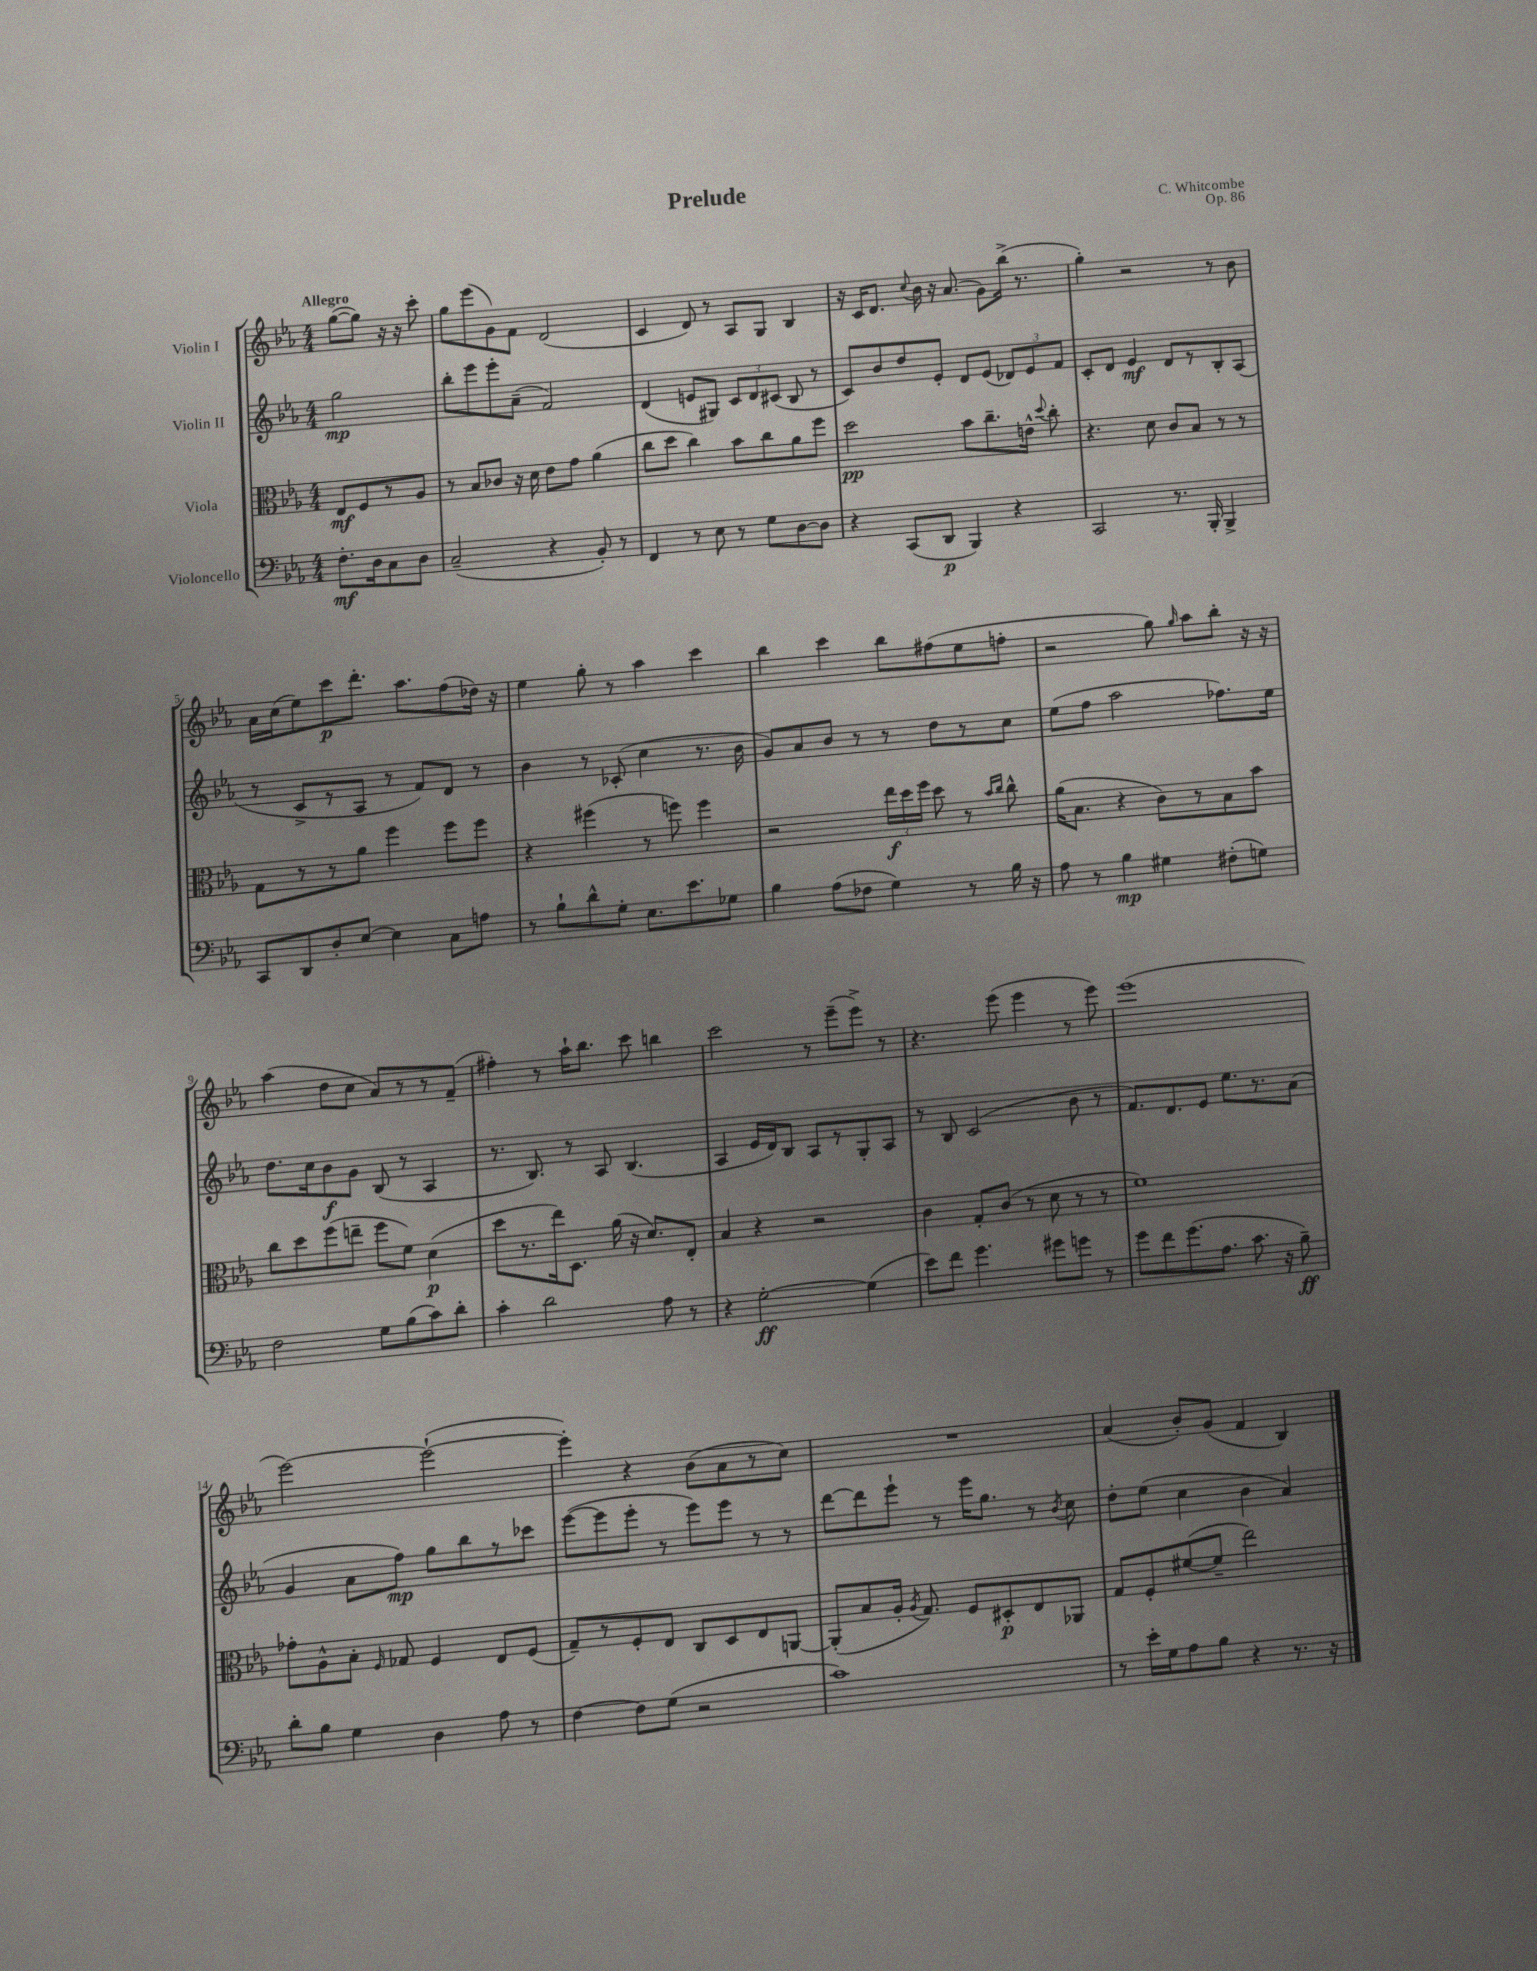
\header { title = "Prelude" composer = "C. Whitcombe" opus = "Op. 86" }
<<
\new StaffGroup <<
\new Staff = "s0" \with { instrumentName = "Violin I" } {
    \clef treble \key ees \major \numericTimeSignature \time 4/4 \partial 2 \tempo "Allegro"
    \autoBeamOff g''8[~( g''8]) r16 r16 c'''8-. |
    g''8[ ees'''8( g'8) f'8] d'2( |
    c'4 d'8) r8 aes8[ g8] bes4 |
    r16 c'16[ d'8.] \appoggiatura { c''8 } bes'16 r16 aes'8.( g'8[) bes''16]->( r8. |
    g''4-.) r2 r8 bes'8 |
    aes'16[ c''16( ees''8) c'''8\p d'''8.]-. aes''8.[ f''8( des''16]) r16 |
    ees''4 g''8-. r8 aes''4 c'''4 |
    bes''4 c'''4 bes''8[ fis''8( ees''8 f''8]-. |
    r2 g''8) \grace { g''16 } aes''8[ bes''8]-. r16 r16 |
    aes''4( d''8[ c''8] aes'8[) r8 r8 f'8]--( |
    fis''4-.) r8 aes''16[-! bes''8.] c'''8 b''4 |
    c'''2 r8 ees'''8[--( ees'''8]->) r8 |
    r4. ees'''8( ees'''4 r8 ees'''8) |
    ees'''1( |
    ees'''2~) ees'''2~-!( |
    ees'''4-.) r4 bes'8[( aes'8 r8 c''8]) |
    R1 |
    aes'4( bes'8[-.) g'8]( f'4 bes4) \bar "|." |
}
\new Staff = "s1" \with { instrumentName = "Violin II" } {
    \clef treble \key ees \major \numericTimeSignature \time 4/4 \partial 2
    \autoBeamOff g''2\mp |
    bes''8[-. ees'''8 ees'''8-. aes'8]--( f'2) |
    d'4( e'8[ gis8]) \tuplet 3/2 { c'8[ d'8 cis'8]( } bes8 r8 |
    c'8[) bes'8 d''8 ees'8]-. d'8[ ees'8]( \tuplet 3/2 { des'8[) ees'8 f'8] } |
    c'8[-. d'8] ees'4\mf d'8[ r8 bes8-. aes8]( |
    r8 c'8[-> r8 aes8] r8 f'8[) d'8] r8 |
    bes'4 r8 ces'8-.( c''4 r8. bes'16 |
    g'8[) aes'8 bes'8] r8 r8 d''8[ r8 c''8] |
    ees''8[( f''8] aes''2 fes''8.[) ees''16] |
    d''8.[ c''16 bes'8\f g'8] bes8( r8 aes4 |
    r8. bes8.) r8 aes8 bes4.( |
    aes4 ees'16[ d'16) bes8] aes8[ r8 g8-. aes8] |
    r8 bes8 c'2( bes'8 r8 |
    f'8.[) d'8. ees'8] ees''8.[ r8. aes'8]( |
    g'4 aes'8[ f''8]\mp) g''8[ bes''8 r8 ces'''8] |
    ees'''8[~( ees'''8 ees'''8]-. r8 ees'''8[) ees'''8] r8 r8 |
    d'''8[~ d'''8 ees'''8]-! r8 ees'''16[ g''8.] r8 \acciaccatura { bes'8 } c''8 |
    d''8[-. ees''8]( c''4 bes'4 aes'4) \bar "|." |
}
\new Staff = "s2" \with { instrumentName = "Viola" } {
    \clef alto \key ees \major \numericTimeSignature \time 4/4 \partial 2
    \autoBeamOff ees8[\mf f8 r8 aes8] |
    r8 bes8[ ces'8] r16 d'16 ees'8[ g'8] aes'4( |
    c''8[ d''8] c''4) bes'8[ c''8 aes'8 f''8] |
    d''2\pp bes'8[ c''8.-- e'16]-^ \appoggiatura { d''8 } c''8-. |
    r4. d'8 c'8[ bes8] r8 r8 |
    g8[ r8 r8 aes'8] f''4 f''8[ f''8] |
    r4 fis''4( r8 f''8) f''4 |
    r2 \tuplet 3/2 { ees''16[\f d''16 f''16] } d''8 r8 \grace { bes'16[ c''16] } c''8-^ |
    aes'16[( bes8.] r4 c'8[) r8 bes8 bes'8] |
    c''8[ d''8 f''8( e''8]-- f''8[ f'8]) d'4\p( |
    d''8[ r8. ees''16) d8.] aes'16( r16 d'8.[) ees8]-. |
    bes4 r4 r2 |
    c'4 g8[-. c'8]( r8 d'8 r8 r8 |
    f'1) |
    ges'8[-. aes8-^ bes8]-. \grace { f16 } ges8 f4 ees8[ f8]( |
    g8[--) r8 f8-. ees8] c8[ d8 ees8 a,8]~ |
    a,8[-.( bes8 aes16]-. \acciaccatura { aes8 } g8.) f8[ dis8-.\p ees8 aes,8] |
    g8[ f8-. fis'8~( fis'8]-- ees''2) \bar "|." |
}
\new Staff = "s3" \with { instrumentName = "Violoncello" } {
    \clef bass \key ees \major \numericTimeSignature \time 4/4 \partial 2
    \autoBeamOff f8.[-.\mf d16 c8 d8] |
    c2--( r4 bes,8-.) r8 |
    f,4 r8 ees8 r8 g8[ d8~ d8] |
    r4 c,8[( d,8]\p bes,,4) r4 |
    c,2 r8. bes,,16-. bes,,4-> |
    c,8[ d,8 d8-. ees8]~ ees4 c8[ a8] |
    r8 bes8[-! d'8-^ g8]-. ees8.[ ees'8. ges8] |
    bes4 aes8[( fes8] g4) r8 bes16 r16 |
    aes8 r8 bes4\mp gis4 fis8[-.( g8]) |
    f2 g8[ bes8( c'8) d'8]-. |
    c'4-. d'2 aes8 r8 |
    r4 g2~-.\ff g4( |
    ees'8[) f'8] g'4. gis'8[ g'8] r8 |
    g'8[ f'8 g'8.( aes8.] c'8. r16 bes8--\ff) |
    d'8[-. bes8] g4 d4 aes8 r8 |
    f4~ f8[ g8]( r2 |
    c'1) |
    r8 ees'16[-. g16 aes8 bes8] r4 r8. r16 \bar "|." |
}
>>
>>
